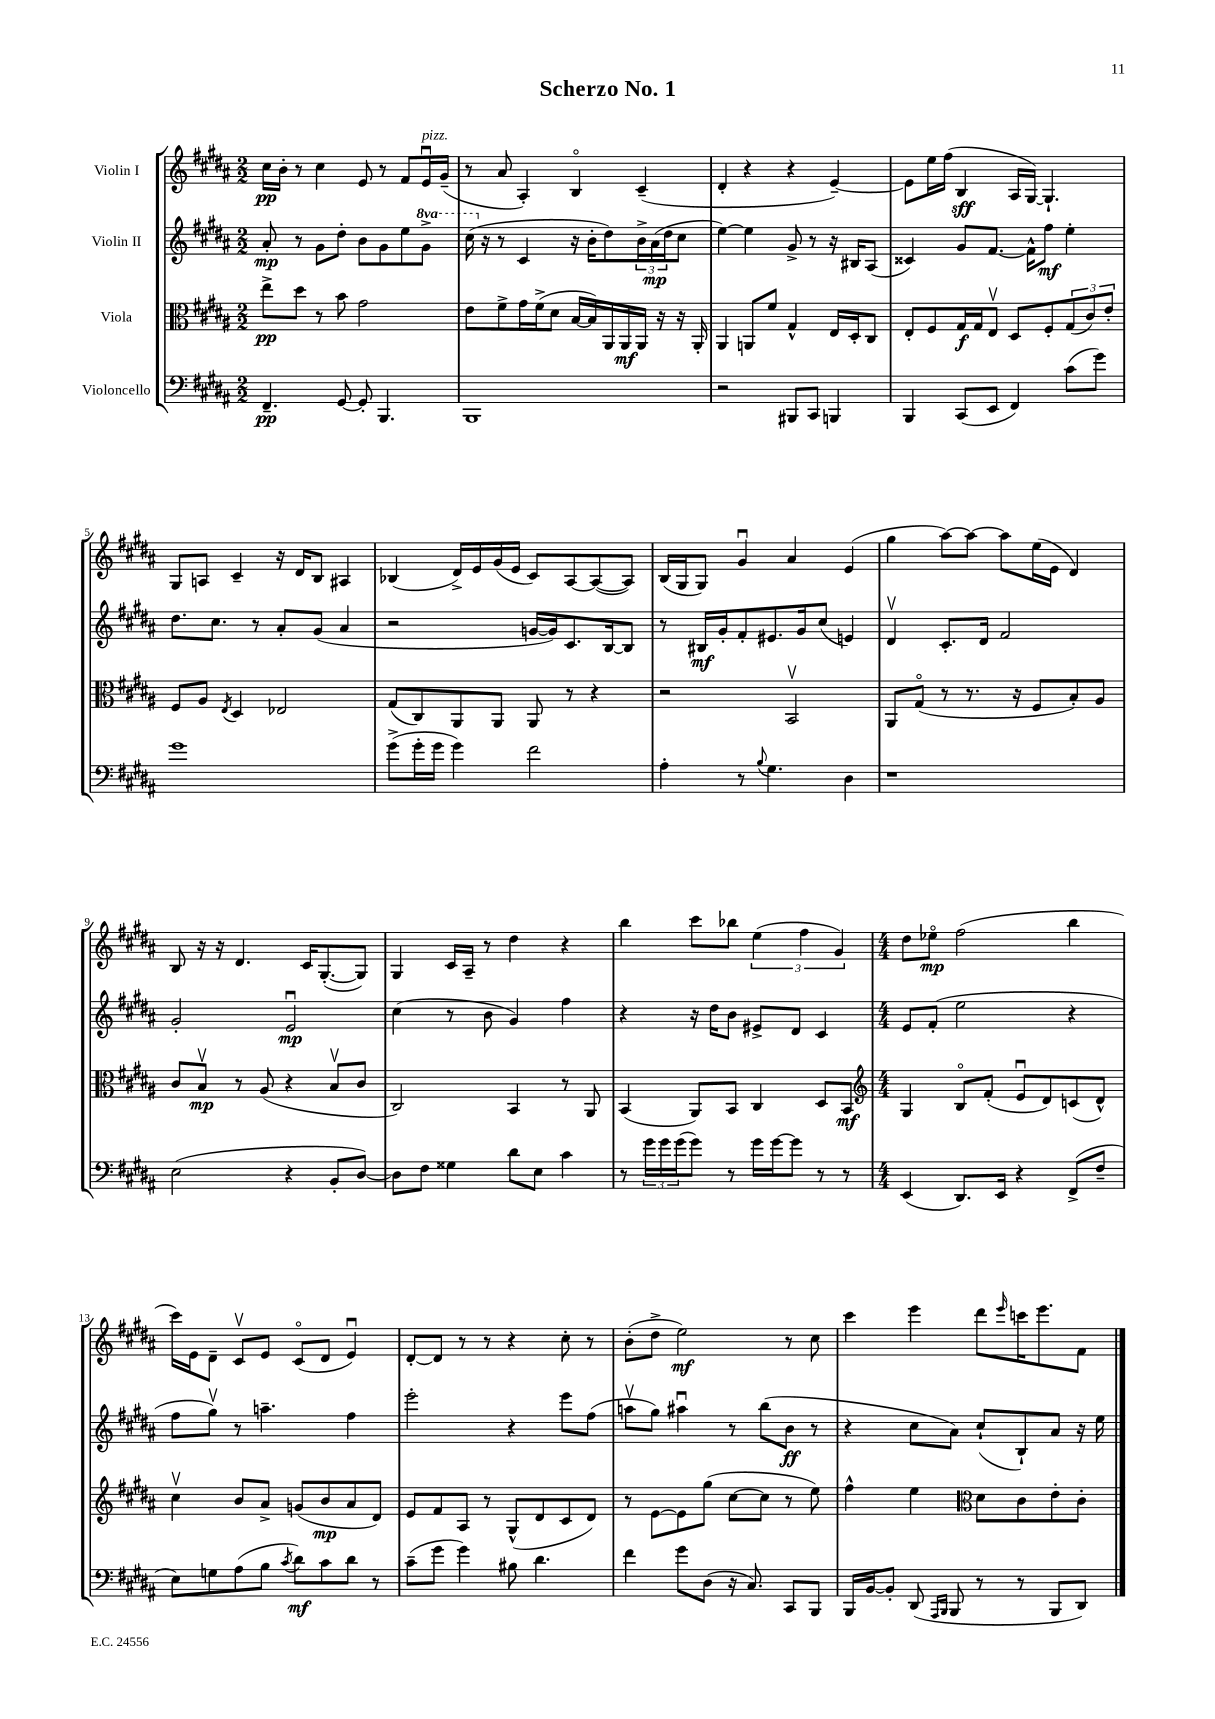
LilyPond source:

\header { title = "Scherzo No. 1" }
<<
\new StaffGroup <<
\new Staff = "s0" \with { instrumentName = "Violin I" } {
    \clef treble \key b \major \numericTimeSignature \time 2/2
    cis''16\pp b'16-. r8 cis''4 e'8 r8 fis'8 e'16\downbow^\markup { \italic "pizz." } gis'16--( |
    r8 ais'8 ais4-.) b4\flageolet cis'4--( |
    dis'4-. r4 r4 e'4~--) |
    e'8 e''16 fis''16( b4\sff ais16 gis16~) gis4.-! |
    gis8 a8 cis'4-- r16 dis'16 b8 ais4 |
    bes4( dis'16->) e'16 gis'16( e'16 cis'8) ais8~ ais8~( ais8) |
    b16( gis16 gis8) gis'4\downbow ais'4 e'4( |
    gis''4 ais''8~) ais''8~ ais''8 e''16( e'16 dis'4) |
    b8 r16 r16 dis'4. cis'16 gis8.~-.( gis8) |
    gis4 cis'16 ais16-- r8 dis''4 r4 |
    b''4 cis'''8 bes''8 \tuplet 3/2 { e''4( fis''4 gis'4) } |
    \numericTimeSignature \time 4/4 dis''8 ees''8\flageolet\mp fis''2( b''4 |
    cis'''16) e'16 dis'8-- cis'8\upbow e'8 cis'8\flageolet( dis'8 e'4\downbow) |
    dis'8~-. dis'8 r8 r8 r4 cis''8-. r8 |
    b'8-.( dis''8-> e''2\mf) r8 cis''8 |
    cis'''4 e'''4 dis'''8 \grace { e'''16 } c'''16 e'''8. fis'8 \bar "|." |
}
\new Staff = "s1" \with { instrumentName = "Violin II" } {
    \clef treble \key b \major \numericTimeSignature \time 2/2 \set Staff.ottavationMarkups = #ottavation-simple-ordinals
    ais'8-.\mp r8 gis'8 dis''8-. b'8 gis'8 e''8 \ottava #1 gis''8-> |
    cis'''16( \ottava #0 r16 r8 cis'4 r16 b'16-. dis''8) \tuplet 3/2 { b'16-> ais'16\mp( dis''16 } cis''8 |
    e''4~) e''4 gis'8-> r8 r16 bis16 ais8( |
    cisis'4) gis'8 fis'8.~ fis'16-^ fis''8\mf e''4-. |
    dis''8. cis''8. r8 ais'8-. gis'8( ais'4 |
    r2 g'16~ g'16) cis'8. b16~ b8 |
    r8 bis16\mf gis'16-. fis'8-. eis'8. gis'16 cis''8( e'4) |
    dis'4\upbow cis'8.-. dis'16 fis'2 |
    gis'2-. e'2\downbow\mp |
    cis''4( r8 b'8 gis'4) fis''4 |
    r4 r16 dis''16 b'8 eis'8-> dis'8 cis'4 |
    \numericTimeSignature \time 4/4 e'8 fis'8-.( e''2 r4 |
    fis''8 gis''8\upbow) r8 a''4.-- fis''4 |
    e'''2-. r4 e'''8 fis''8( |
    a''8\upbow gis''8) ais''4\downbow r8 b''8( b'8\ff r8 |
    r4 cis''8 ais'8) cis''8-!( b8-!) ais'8 r16 e''16 \bar "|." |
}
\new Staff = "s2" \with { instrumentName = "Viola" } {
    \clef alto \key b \major \numericTimeSignature \time 2/2
    e''8->\pp dis''8 r8 b'8 gis'2 |
    e'8 fis'8-> gis'16 fis'16->( dis'8 b16~ b16) ais,16 ais,16\mf ais,16 r16 r16 ais,16-. |
    ais,4 a,8 fis'8 gis4-^ e16 dis16-. cis8 |
    e8-. fis8 gis16\f gis16 e8\upbow dis8 fis8-. \tuplet 3/2 { gis8( cis'8) e'8-. } |
    fis8 ais8 \acciaccatura { e8 } dis4 ees2 |
    gis8( cis8) ais,8 ais,8 ais,8 r8 r4 |
    r2 b,2\upbow |
    ais,8 gis8\flageolet( r8 r8. r16 fis8 b8-.) ais8 |
    cis'8 b8\upbow\mp r8 ais8( r4 b8\upbow cis'8 |
    cis2) b,4 r8 ais,8 |
    b,4( ais,8) b,8 cis4 dis8 b,8\mf |
    \numericTimeSignature \time 4/4 \clef treble gis4 b8\flageolet fis'8-.( e'8\downbow dis'8) c'8( dis'8-^) |
    cis''4\upbow b'8 ais'8-> g'8( b'8\mp ais'8 dis'8) |
    e'8 fis'8 ais8 r8 gis8-^( dis'8 cis'8 dis'8) |
    r8 e'8~ e'8 gis''8( cis''8~ cis''8 r8 e''8) |
    fis''4-^ e''4 \clef alto dis'8 cis'8 e'8-. cis'8-. \bar "|." |
}
\new Staff = "s3" \with { instrumentName = "Violoncello" } {
    \clef bass \key b \major \numericTimeSignature \time 2/2
    fis,4.--\pp gis,8~ gis,8-. b,,4. |
    b,,1 |
    r2 bis,,8 cis,8 b,,4 |
    b,,4 cis,8( e,8 fis,4) cis'8( gis'8) |
    gis'1 |
    gis'8->( gis'16-. gis'16 gis'4) fis'2 |
    ais4-. r8 \appoggiatura { b8 } gis4. dis4 |
    r1 |
    e2( r4 b,8-. dis8~) |
    dis8 fis8 gisis4 dis'8 e8 cis'4 |
    r8 \tuplet 3/2 { gis'16 gis'16 gis'16( } gis'8) r8 gis'16 gis'16~ gis'8 r8 r8 |
    \numericTimeSignature \time 4/4 e,4( dis,8.) e,16 r4 fis,8->( fis8-- |
    e8) g8 ais8( b8 \acciaccatura { cis'8 } dis'8\mf) cis'8 dis'8 r8 |
    cis'8--( gis'8 gis'4) bis8 dis'4. |
    fis'4 gis'8 dis8( r16 cis8.) cis,8 b,,8 |
    b,,16 b,16~ b,8-. dis,8( \grace { ais,,16 b,,16 } b,,8 r8 r8 b,,8 dis,8) \bar "|." |
}
>>
>>
